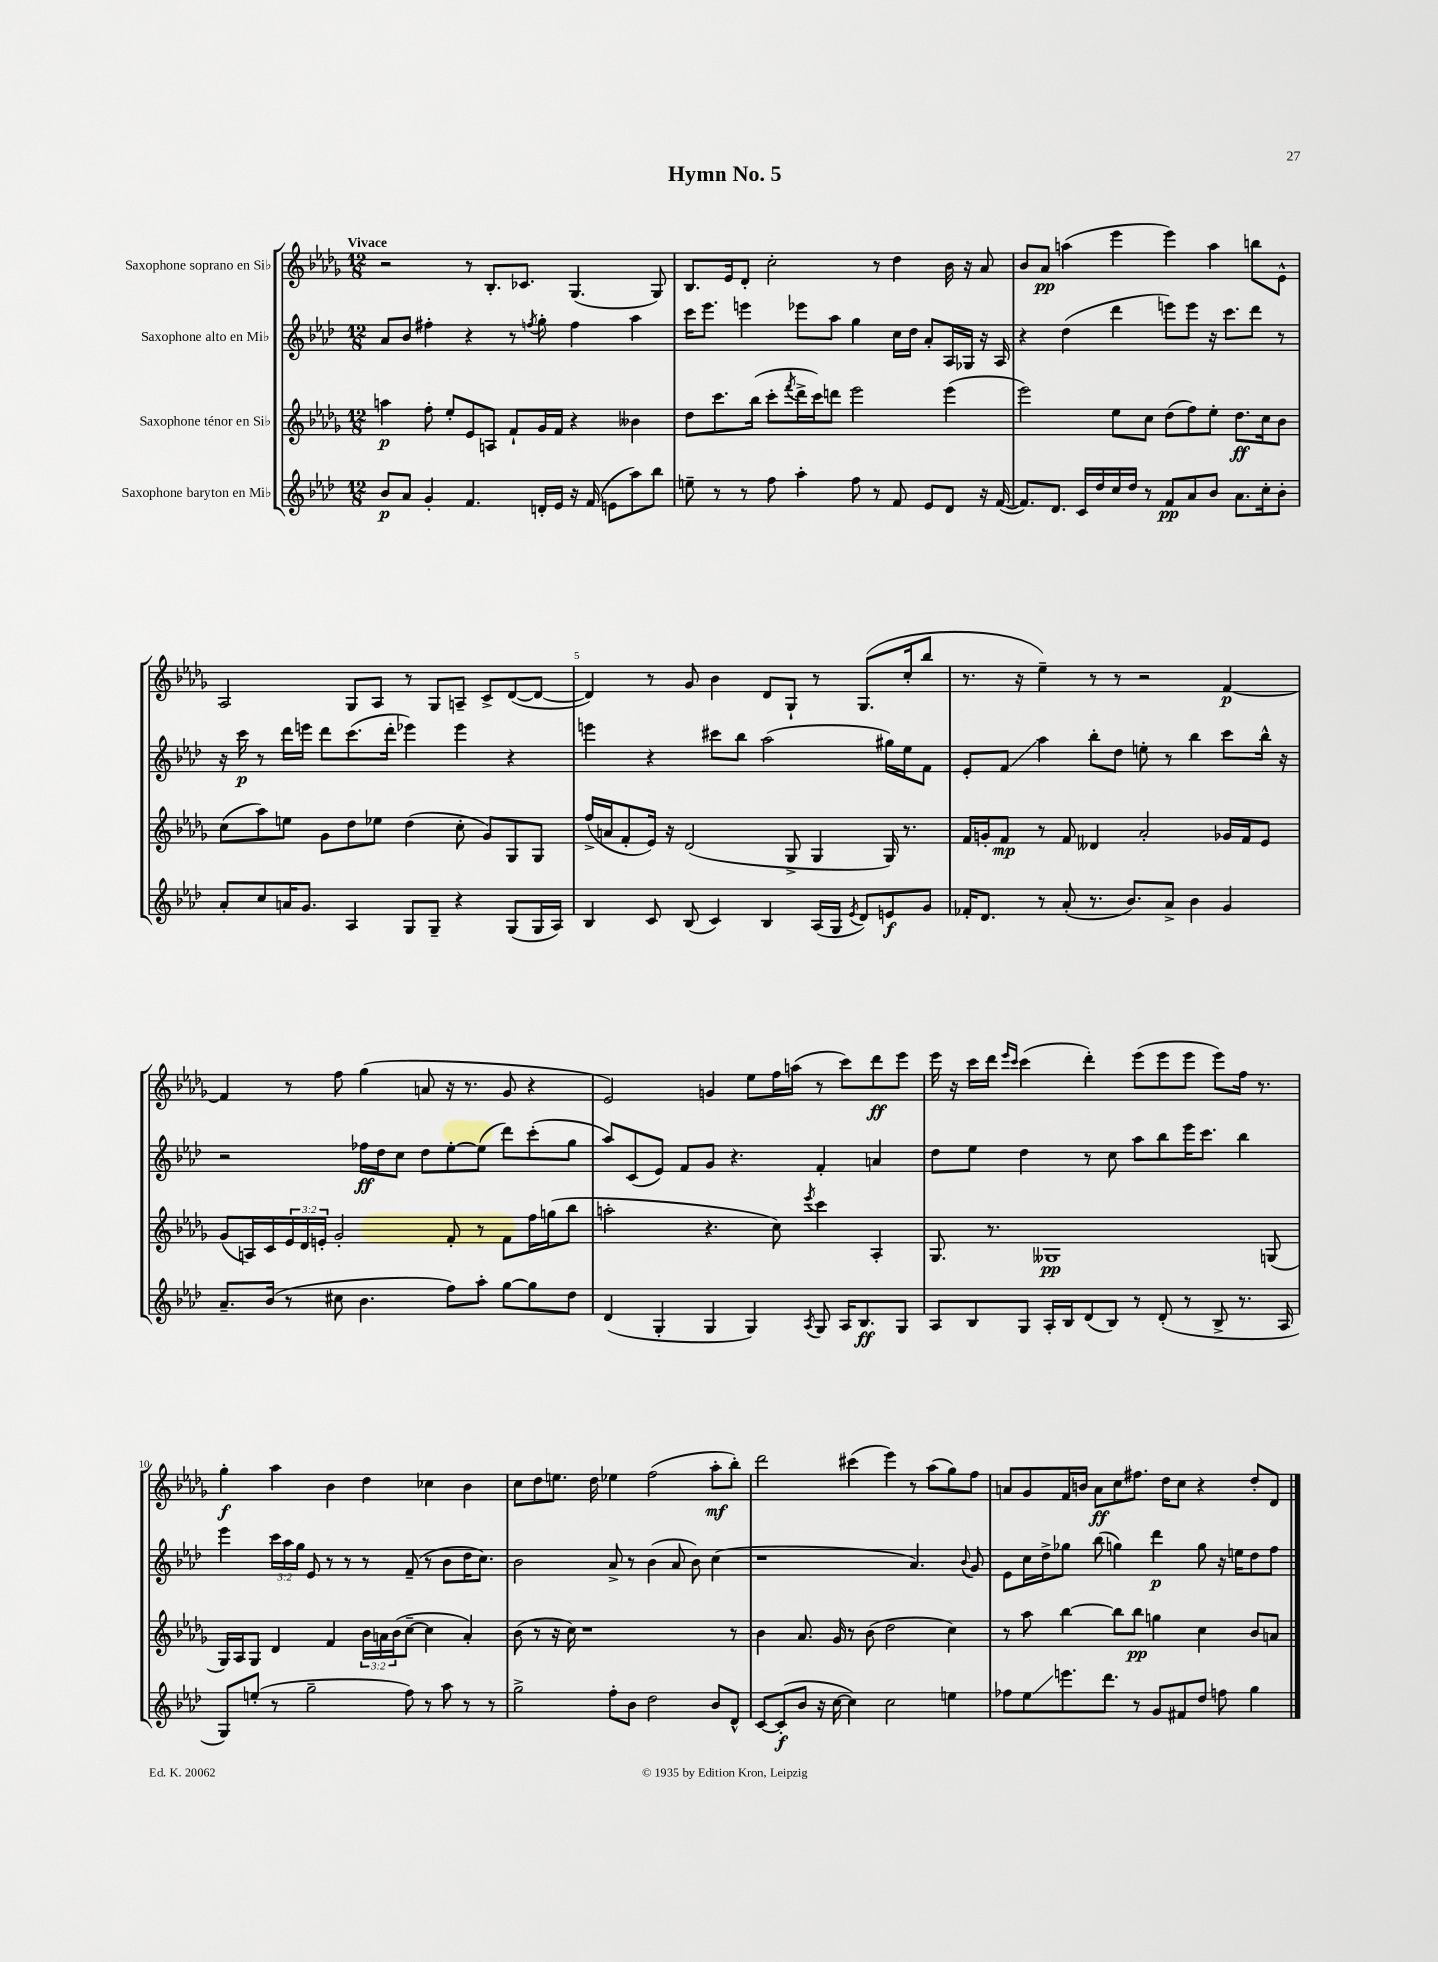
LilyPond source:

\header { title = "Hymn No. 5" }
<<
\new StaffGroup <<
\new Staff = "s0" \with { instrumentName = "Saxophone soprano en Sib" } {
    \clef treble \key des \major \numericTimeSignature \time 12/8 \tempo "Vivace"
    r2 r8 bes8.-. ces'8. ges4.( ges8) |
    bes8. ees'16 des'8-. c''2-. r8 des''4 bes'16 r16 aes'8 |
    bes'8 aes'8\pp a''4( ees'''4 ees'''4) a''4 b''8 ees'8-^ |
    aes2 ges8 aes8 r8 ges8 a8-- c'8-> des'8~( des'8~ |
    des'4) r8 ges'8 bes'4 des'8 ges8-! r8 ges8.( c''16-. bes''8 |
    r8. r16 ees''4--) r8 r8 r2 f'4~\p |
    f'4 r8 f''8 ges''4( a'8 r16 r8. ges'8 r4 |
    ees'2) g'4 ees''8 f''16 a''16( r8 c'''8) des'''8\ff ees'''8 |
    ees'''16 r16 c'''16 des'''16 \grace { ees'''16 c'''16 } c'''4( des'''4-.) ees'''8( ees'''8 ees'''8 ees'''8) f''16 r8. |
    ges''4-.\f aes''4 bes'4 des''4 ces''4 bes'4 |
    c''8 des''8 e''8. des''16 ees''4 f''2( aes''8-.\mf bes''8-.) |
    des'''2 cis'''4( ees'''4) r8 aes''8( ges''8) f''8 |
    a'8 ges'8 f'16 b'16 a'8\ff c''8 fis''8. des''16 c''8 r4 des''8-. des'8 \bar "|." |
}
\new Staff = "s1" \with { instrumentName = "Saxophone alto en Mib" } {
    \clef treble \key aes \major \numericTimeSignature \time 12/8 \override Staff.TupletNumber.text = #tuplet-number::calc-fraction-text
    aes'8 bes'8 fis''4-. r4 r8 \acciaccatura { f''8 } g''8-. f''4 aes''4 |
    c'''16 ees'''8. e'''4 ees'''8 aes''8 g''4 c''16 des''16 aes'8-. aes16 ges16 r16 aes16 |
    r4 des''4( des'''4 e'''8) e'''8 r16 c'''8. des'''8 r8 |
    r16 c'''16\p r8 des'''16 e'''16 des'''8 c'''8.( des'''16-. ees'''4) ees'''4 r4 |
    e'''4 r4 cis'''8 bes''8 aes''2( gis''16) ees''16 f'8 |
    ees'8-. f'8\glissando aes''4 bes''8-. des''8 e''8-. r8 bes''4 c'''8 bes''16-^ r16 |
    r2 fes''16\ff des''16 c''8 des''8 ees''8~-. ees''8( des'''8) c'''8-.( g''8 |
    aes''8) c'8( ees'8) f'8 g'8 r4. f'4-. a'4 |
    des''8 ees''8 des''4 r8 c''8 aes''8 bes''8 ees'''16 c'''8. bes''4 |
    ees'''4 \tuplet 3/2 { c'''16 aes''16 g''16 } ees'8 r8 r8 r8 f'8--( r8 bes'8 des''16 c''8.) |
    bes'2 aes'8-> r8 bes'4( aes'8 bes'8) c''4( |
    r1 aes'4.) \appoggiatura { bes'8 } g'8 |
    ees'8 c''16 des''16-> ges''8 bes''8( g''4) des'''4\p g''8 r16 e''16 des''8 f''8 \bar "|." |
}
\new Staff = "s2" \with { instrumentName = "Saxophone ténor en Sib" } {
    \clef treble \key des \major \numericTimeSignature \time 12/8 \override Staff.TupletNumber.text = #tuplet-number::calc-fraction-text
    a''4\p f''8-. ees''8-. ees'8 a8 f'8-! ges'16 f'16 r4 beses'4 |
    des''8 c'''8. bes''16( c'''8-. \acciaccatura { f'''8 } des'''16-> c'''16) d'''8 ees'''2 ees'''4( |
    ees'''2) ees''8 c''8 des''8( f''8) ees''8-. des''8.\ff c''16 bes'8 |
    c''8( aes''8) e''8 ges'8 des''8 ees''8 des''4( c''8-. ges'8) ges8 ges8 |
    f''16->( a'16 f'8-. ees'16) r16 des'2( ges8-> ges4 ges16) r8. |
    f'16 g'16-. f'8\mp r8 f'8 deses'4 aes'2-. ges'16 f'16 ees'8 |
    ges'8( a16) c'16 \tuplet 3/2 { ees'16 des'16 e'16-. } ges'2-. f'8-. r8 f'8 f''16 g''16( bes''8 |
    a''2-. r4. c''8) \acciaccatura { ees'''8 } c'''4 aes4-. |
    ges8. r8. geses1\pp g8( |
    ges16) aes16 ges8 des'4 f'4 \tuplet 3/2 { bes'16 a'16 bes'16( } c''8~-- c''4 a'4-.) |
    bes'8( r8 r16 c''16) r1 r8 |
    bes'4 aes'8. ges'16 r8 bes'8( des''2 c''4) |
    r8 aes''8 bes''4~ bes''8 bes''8\pp g''4 c''4 bes'8 a'8 \bar "|." |
}
\new Staff = "s3" \with { instrumentName = "Saxophone baryton en Mib" } {
    \clef treble \key aes \major \numericTimeSignature \time 12/8
    bes'8\p aes'8 g'4-. f'4. d'16-. ees'16 r16 f'16( e'8 aes''8) bes''8 |
    e''8-- r8 r8 f''8 aes''4-. f''8 r8 f'8 ees'8 des'8 r16 f'16~( |
    f'8.) des'8. c'16 des''16 c''16 des''16 r8 f'8\pp aes'8 bes'8 aes'8. c''16-. bes'8-. |
    aes'8-. c''8 a'16 g'8. aes4 g8 g8-- r4 g8( g16 aes16) |
    bes4 c'8 bes8( c'4) bes4 aes16( g16 \acciaccatura { ees'8 } des'8) e'8\f g'8 |
    fes'16-. des'8. r8 aes'8-.( r8. bes'8.) aes'8-> bes'4 g'4 |
    aes'8.-- bes'16( r8 cis''8 bes'4. f''8) aes''8-. g''8~ g''8 des''8 |
    des'4( g4-. g4 g4) \acciaccatura { aes8 } g8 aes16 bes8.\ff g8 |
    aes8 bes8 g8 aes16-. bes16 des'8( bes8) r8 des'8-.( r8 bes8-> r8. aes16 |
    g8) e''8-.( r8 g''2-- f''8) r8 aes''8 r8 r8 |
    g''2-> f''8-. bes'8 des''2 bes'8 des'8-^ |
    c'8~ c'8-.\f( bes'8 r16 c''16~ c''4) c''2 e''4 |
    fes''8 ees''8\glissando e'''8. des'''8. r8 g'8 fis'8 des''8 f''8 g''4 \bar "|." |
}
>>
>>
\layout { \context { \Score \override BarNumber.break-visibility = ##(#f #t #t) barNumberVisibility = #(every-nth-bar-number-visible 5) } }
